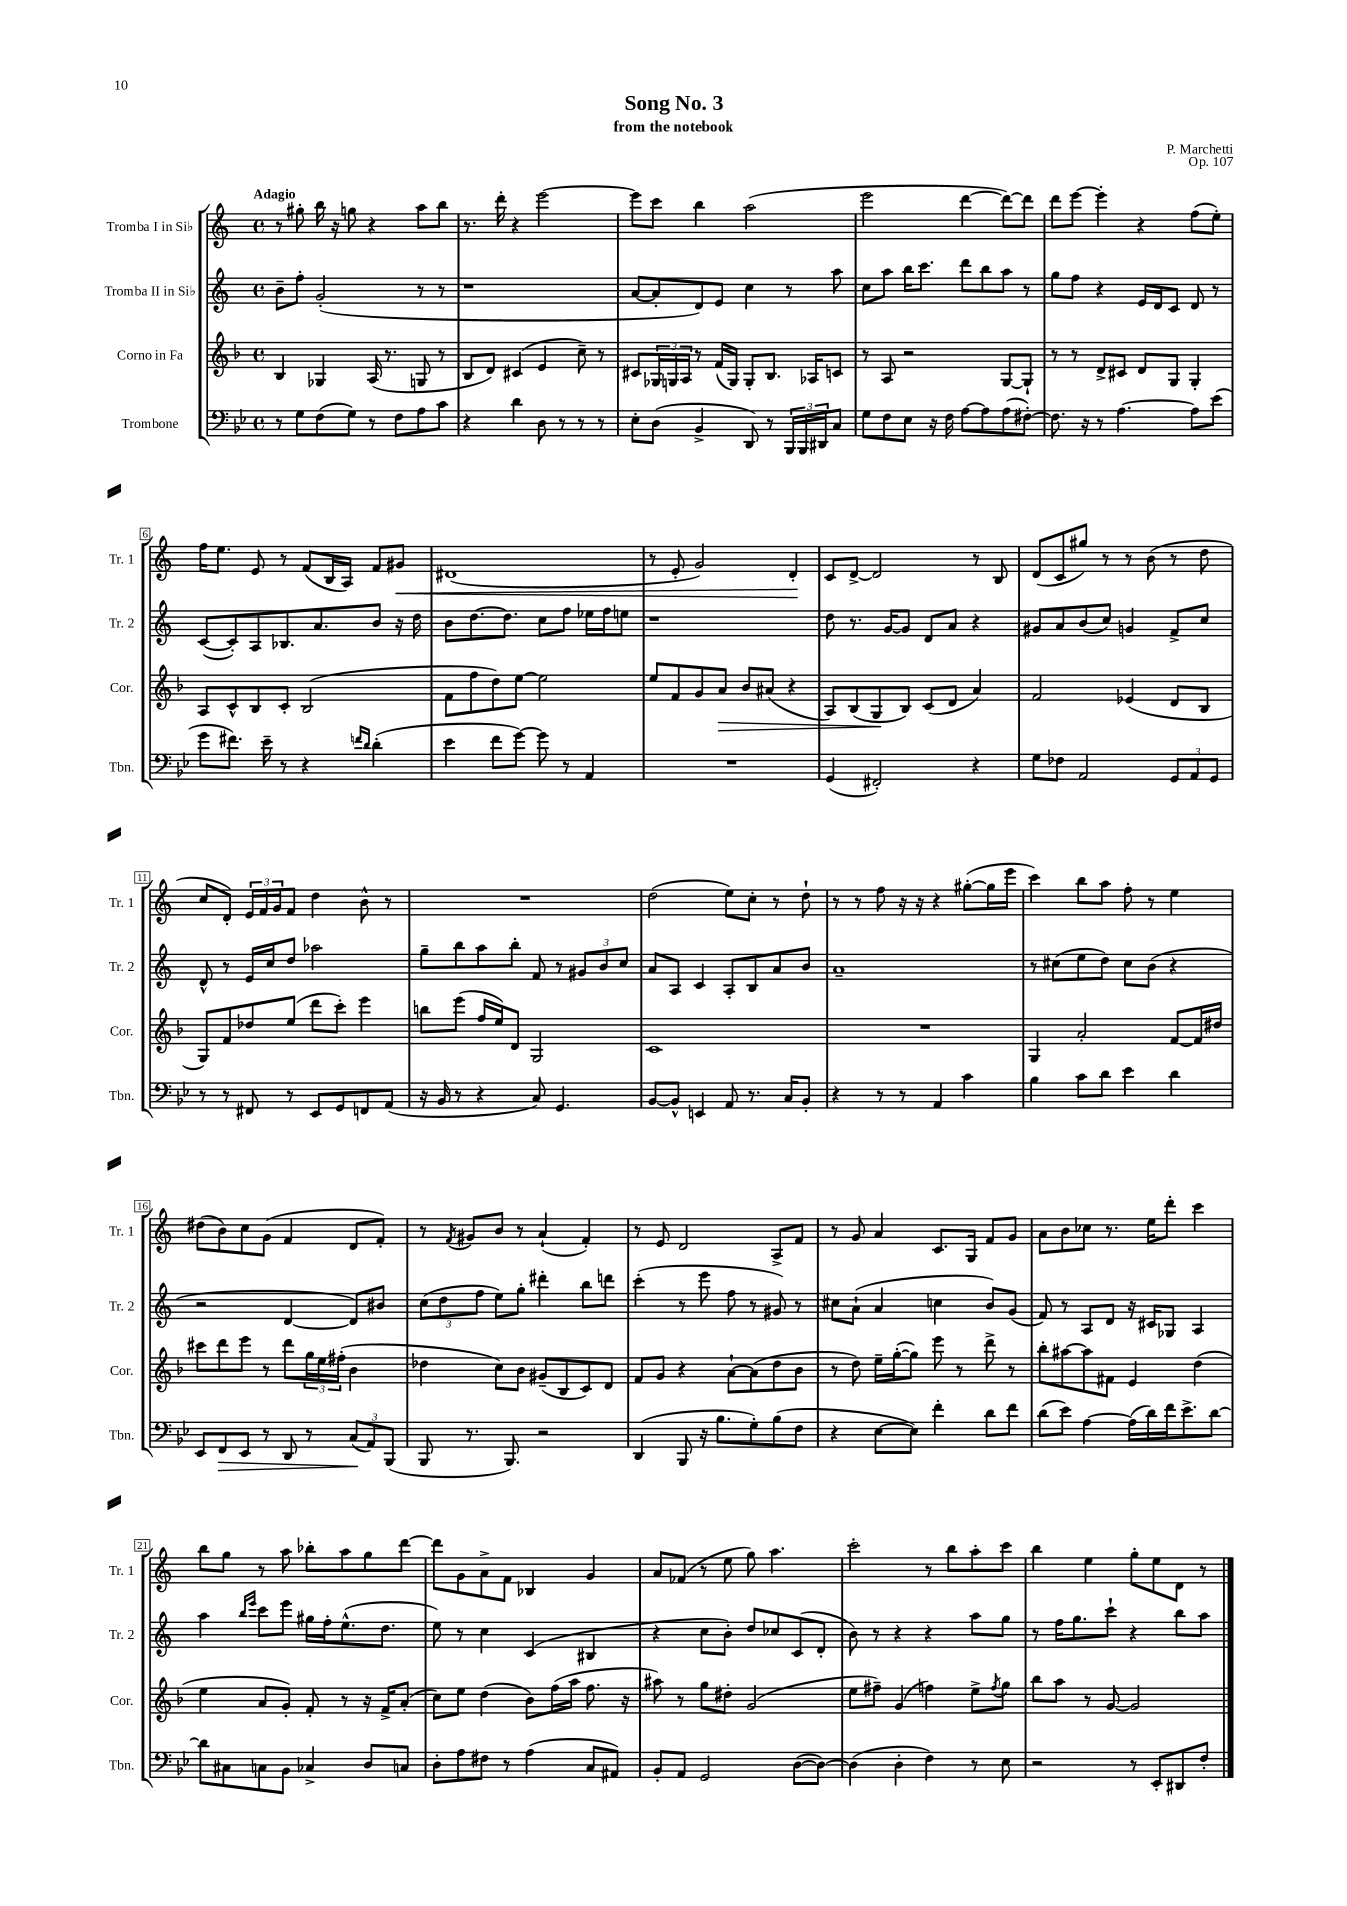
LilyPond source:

\header { title = "Song No. 3" composer = "P. Marchetti" subtitle = "from the notebook" opus = "Op. 107" }
<<
\new StaffGroup <<
\new Staff = "s0" \with { instrumentName = "Tromba I in Sib" shortInstrumentName = "Tr. 1" } {
    \clef treble \key c \major \defaultTimeSignature \time 4/4 \tempo "Adagio"
    r8 gis''8-. b''16 r16 g''8 r4 a''8 b''8 |
    r8. d'''16-. r4 e'''2~ |
    e'''8 c'''8 b''4 a''2( |
    e'''2 d'''4~ d'''8~) d'''8 |
    d'''8 e'''8~ e'''4-. r4 f''8( e''8-.) |
    f''16 e''8. e'8 r8 f'8( b16 a16) f'8 gis'8\< |
    dis'1( |
    r8 e'8-. g'2) d'4-.\! |
    c'8 d'8~-> d'2 r8 b8 |
    d'8( c'8 gis''8) r8 r8 b'8( r8 d''8 |
    c''8 d'8-.) \tuplet 3/2 { e'16 f'16 g'16 } f'8 d''4 b'8-^ r8 |
    R1 |
    d''2( e''8) c''8-. r8 d''8-! |
    r8 r8 f''8 r16 r16 r4 gis''8~-.( gis''16 e'''16 |
    c'''4) b''8 a''8 f''8-. r8 e''4 |
    dis''8( b'8) c''8 g'8( f'4 d'8 f'8-.) |
    r8 \acciaccatura { f'8 } gis'8 b'8 r8 a'4-!( f'4-.) |
    r8 e'8 d'2 a8-> f'8 |
    r8 g'8 a'4 c'8. g16 f'8 g'8 |
    a'8 b'8 ces''8 r8. e''16 d'''8-. c'''4 |
    b''8 g''8 r8 a''8 bes''8-. a''8 g''8 d'''8~ |
    d'''8 g'8 a'8-> f'8 bes4 g'4 |
    a'8 fes'8( r8 e''8 g''8) a''4. |
    c'''2-. r8 b''8 a''8-. c'''8 |
    b''4 e''4 g''8-. e''8 d'8 r8 \bar "|." |
}
\new Staff = "s1" \with { instrumentName = "Tromba II in Sib" shortInstrumentName = "Tr. 2" } {
    \clef treble \key c \major \defaultTimeSignature \time 4/4
    b'8-- f''8-. g'2-.( r8 r8 |
    r1 |
    a'8~ a'8-. d'8) e'8 c''4 r8 a''8 |
    c''8 a''8 b''16 c'''8. d'''8 b''8 a''8 r8 |
    g''8 f''8 r4 e'16 d'16 c'8 d'8 r8 |
    c'8~( c'8-.) a8 bes8. a'8. b'8 r16 d''16 |
    b'8 d''8.~ d''8. c''8 f''8 ees''16 f''16 e''8 |
    r1 |
    d''8 r8. g'16~ g'8 d'8 a'8 r4 |
    gis'8 a'8 b'8( c''8) g'4 f'8-> c''8 |
    d'8-^ r8 e'16 c''16 d''8 aes''2 |
    g''8-- b''8 a''8 b''8-. f'8 r8 \tuplet 3/2 { gis'8 b'8 c''8 } |
    a'8 a8 c'4 a8-. b8 a'8 b'8 |
    a'1-- |
    r8 cis''8( e''8 d''8) cis''8 b'8( r4 |
    r2 d'4~ d'8) bis'8 |
    \tuplet 3/2 { c''8( d''8 f''8 } e''8) g''8-. dis'''4-. b''8 d'''8 |
    c'''4-.( r8 e'''8 f''8 r8 gis'8) r8 |
    cis''8 a'8-!( a'4 c''4 b'8) g'8( |
    f'8) r8 a8 d'8 r16 cis'16 ges8 a4 |
    a''4 \grace { b''16 e'''16 } c'''8 e'''8 gis''16 f''16-. e''8.-^( d''8. |
    e''8) r8 c''4 c'4( bis4 |
    r4 c''8 b'8-.) d''8 ces''8 c'8( d'8-. |
    b'8) r8 r4 r4 a''8 g''8 |
    r8 f''16 g''8. c'''8-! r4 b''8 a''8 \bar "|." |
}
\new Staff = "s2" \with { instrumentName = "Corno in Fa" shortInstrumentName = "Cor." } {
    \clef treble \key f \major \defaultTimeSignature \time 4/4
    bes4 ges4 a16( r8. g8 r8 |
    bes8 d'8) cis'4( e'4 c''8--) r8 |
    cis'8 \tuplet 3/2 { ges16 g16 a16 } r8 f'16( g16) g8-. bes8. aes16 c'8 |
    r8 a8 r2 g8~ g8-! |
    r8 r8 d'8-> cis'8 d'8 g8 g4-. |
    a8 c'8-^ bes8 c'8-. bes2( |
    f'8 f''8 d''8) e''8~ e''2 |
    e''8 f'8 g'8 a'8\> bes'8 ais'8( r4 |
    a8) bes8( g8\! bes8) c'8( d'8 a'4) |
    f'2 ees'4( d'8 bes8 |
    g8) f'8 des''8 e''8( d'''8 c'''8-.) e'''4 |
    b''8 e'''8( f''16 e''16) d'8 g2 |
    c'1 |
    R1 |
    g4 a'2-. f'8~ f'16 dis''16 |
    cis'''8 d'''8 e'''8 r8 d'''8 \tuplet 3/2 { g''16 e''16 fis''16-.( } bes'4 |
    des''4 c''8) bes'8 gis'8--( bes8 c'8) d'8 |
    f'8 g'8 r4 a'8~-! a'8( d''8 bes'8 |
    r8 d''8) e''16-- g''16~-.( g''8) e'''8 r8 d'''8-> r8 |
    bes''8-. ais''8~ ais''8 fis'8 e'4 d''4( |
    e''4 a'8 g'8-.) f'8-. r8 r16 f'16-> a'8-.( |
    c''8) e''8 d''4( bes'8) f''16( a''16 f''8. r16 |
    ais''8) r8 g''8 dis''8-. g'2( |
    e''8 fis''8--) g'4( f''4) e''8-> \acciaccatura { f''8 } g''8 |
    bes''8 a''8 r8 g'8~ g'2 \bar "|." |
}
\new Staff = "s3" \with { instrumentName = "Trombone" shortInstrumentName = "Tbn." } {
    \clef bass \key bes \major \defaultTimeSignature \time 4/4
    r8 g8 f8( g8) r8 f8 a8 c'8 |
    r4 d'4 d8 r8 r8 r8 |
    ees8-. d8( bes,4-> d,8) r8 \tuplet 3/2 { bes,,16 bes,,16 dis,16 } c8 |
    g8 f8 ees8 r16 f16 a8~ a8 a8( fis8~-.) |
    fis8. r16 r8 a4.~ a8 ees'8( |
    g'8 fis'8.) ees'16-- r8 r4 \grace { f'16 d'16 } d'4-.( |
    ees'4 f'8 g'8~) g'8 r8 a,4 |
    R1 |
    g,4( fis,2-.) r4 |
    g8 fes8 a,2 \tuplet 3/2 { g,8 a,8 g,8 } |
    r8 r8 fis,8 r8 ees,8 g,8 f,8 a,8( |
    r16 bes,16 r8 r4 c8) g,4. |
    bes,8~ bes,8-^ e,4 a,8 r8. c16 bes,8-. |
    r4 r8 r8 a,4 c'4 |
    bes4 c'8 d'8 ees'4 d'4 |
    ees,8 f,8\> ees,8 r8 d,8 r8 \tuplet 3/2 { c8\!( a,8) bes,,8( } |
    bes,,8 r8. bes,,8.) r2 |
    d,4( bes,,8 r16 bes8. g8-.) bes8( f8 |
    r4 ees8~ ees8) f'4-. d'8 f'8 |
    d'8( ees'8) a4~ a16( d'16) f'16 ees'8.-> d'8~ |
    d'8 cis8 c8 bes,8 ces4-> d8 c8 |
    d8-. a8 fis8 r8 a4( c8 ais,8) |
    bes,8-. a,8 g,2 d8~( d8~) |
    d4( d4-. f4) r8 ees8 |
    r2 r8 ees,8-. dis,8 f8-. \bar "|." |
}
>>
>>
\layout { \context { \Score \override BarNumber.stencil = #(make-stencil-boxer 0.1 0.3 ly:text-interface::print) } }
